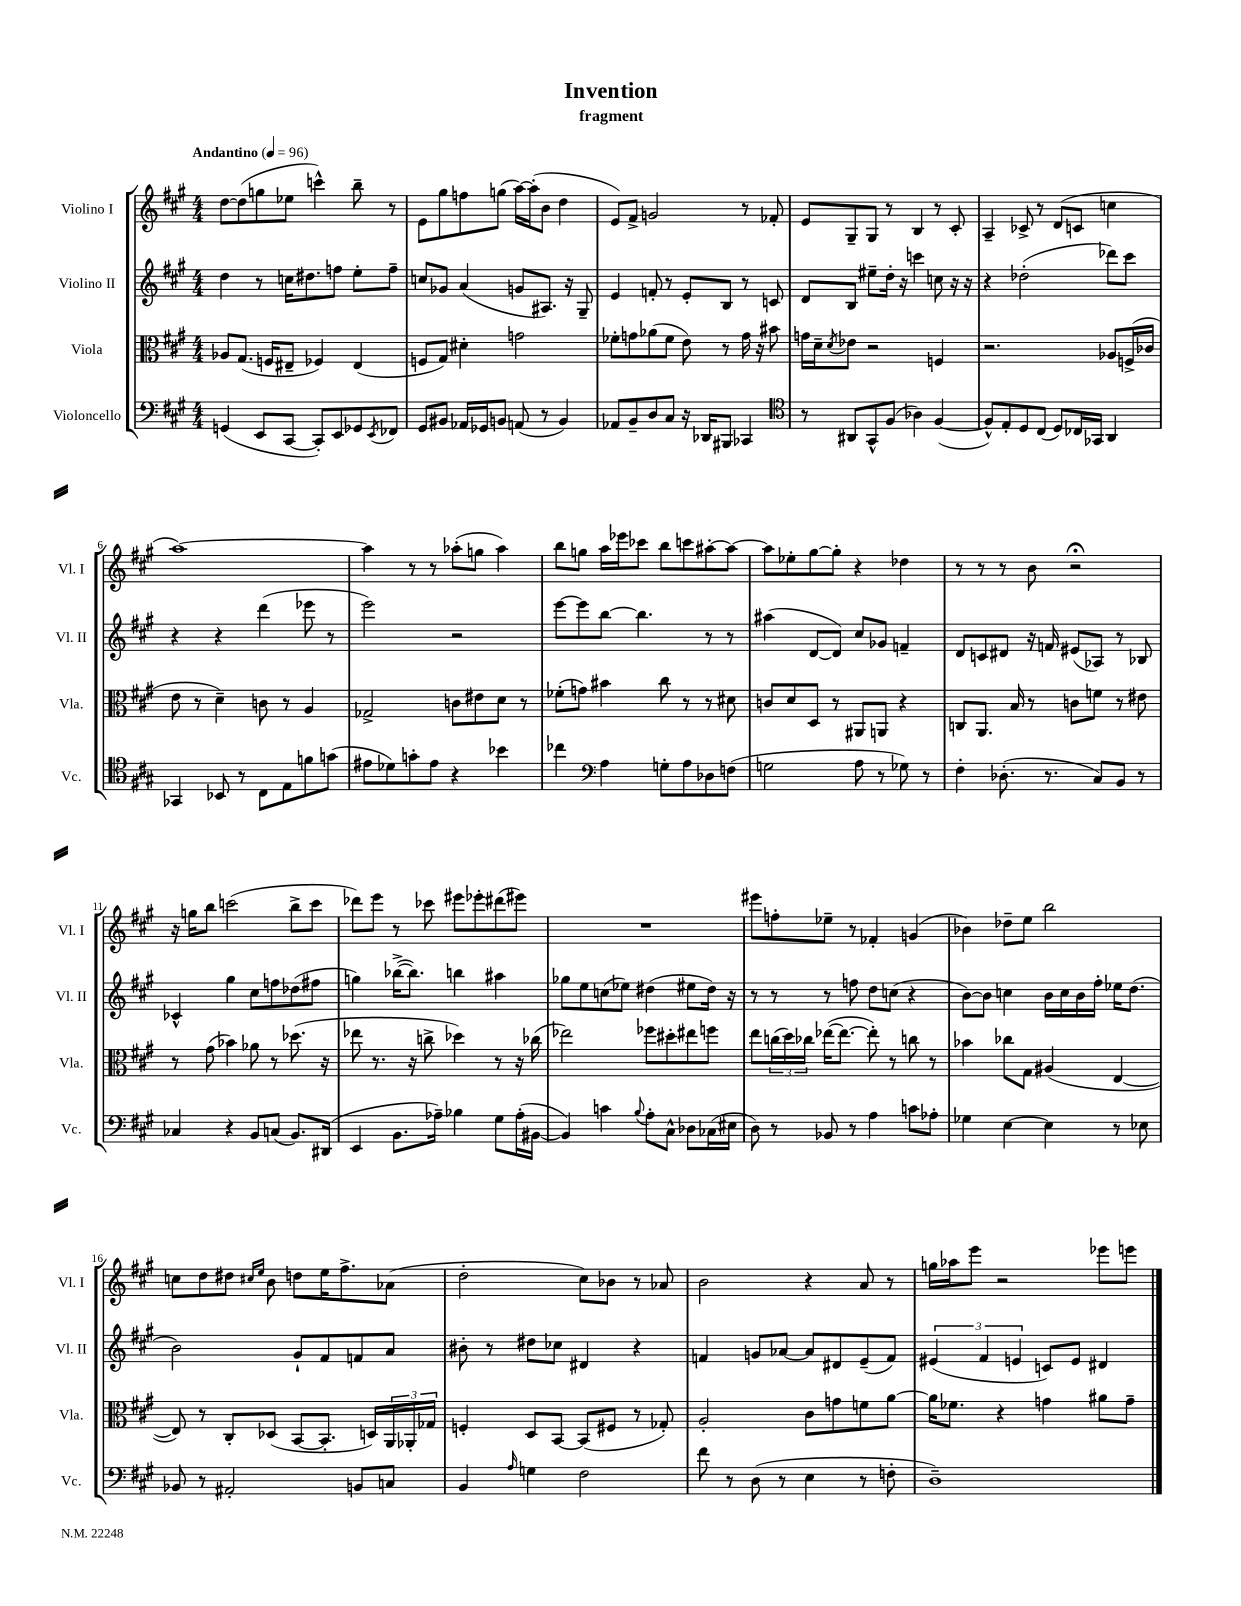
\header { title = "Invention" subtitle = "fragment" }
<<
\new StaffGroup <<
\new Staff = "s0" \with { instrumentName = "Violino I" shortInstrumentName = "Vl. I" } {
    \clef treble \key a \major \numericTimeSignature \time 4/4 \tempo "Andantino" 4 = 96
    d''8~ d''8( g''8 ees''8 c'''4-^) b''8-- r8 |
    e'8 gis''8 f''8 g''8( a''16~) a''16-.( b'8 d''4 |
    e'8) fis'8-> g'2 r8 fes'8-. |
    e'8 gis8-- gis8 r8 b4 r8 cis'8-. |
    a4-- ces'8-> r8 d'8( c'8 c''4 |
    a''1~) |
    a''4 r8 r8 aes''8-.( g''8 aes''4) |
    b''8 g''8 a''16 ees'''16 ces'''8 b''8 c'''8 ais''8~-. ais''8~ |
    ais''8 ees''8-. gis''8~ gis''8-. r4 des''4 |
    r8 r8 r8 b'8 r2\fermata |
    r16 g''16 b''8 c'''2( b''8-> c'''8 |
    des'''8) e'''8 r8 ces'''8 eis'''8 ees'''8-. dis'''8( eis'''8) |
    R1 |
    eis'''8 f''8-. ees''8-- r8 fes'4-. g'4( |
    bes'4) des''8-- e''8 b''2 |
    c''8 d''8 dis''8 \grace { cis''16 e''16 } b'8 d''8 e''16 fis''8.-> aes'8( |
    d''2-. cis''8) bes'8 r8 aes'8 |
    b'2 r4 a'8 r8 |
    g''16 aes''16 e'''8 r2 ees'''8 e'''8 \bar "|." |
}
\new Staff = "s1" \with { instrumentName = "Violino II" shortInstrumentName = "Vl. II" } {
    \clef treble \key a \major \numericTimeSignature \time 4/4
    d''4 r8 c''16 dis''8. f''8 e''8-. f''8-- |
    c''8 ges'8 a'4( g'8 ais8.) r16 gis8-- |
    e'4 f'8-. r8 e'8-. b8 r8 c'8 |
    d'8 b8 eis''8-- d''16-. r16 c'''4 c''8 r16 r16 |
    r4 des''2-.( des'''8) cis'''8 |
    r4 r4 d'''4( ees'''8 r8 |
    e'''2) r2 |
    e'''8~ e'''8 b''8~ b''4. r8 r8 |
    ais''4( d'8~ d'8) cis''8 ges'8 f'4-- |
    d'8 c'8 dis'8 r16 f'16 eis'8( aes8) r8 bes8 |
    ces'4-^ gis''4 cis''8 f''8 des''8( fis''8 |
    g''4) bes''16~->( bes''8.) b''4 ais''4 |
    ges''8 e''8 c''8( ees''8) dis''4( eis''8 dis''16) r16 |
    r8 r8 r8 f''8 d''8 c''8( r4 |
    b'8~) b'8 c''4 b'16 c''16 b'16 fis''16-. ees''16 d''8.( |
    b'2) gis'8-! fis'8 f'8 a'8 |
    bis'8-. r8 dis''8 ces''8 dis'4 r4 |
    f'4 g'8 aes'8~ aes'8 dis'8 e'8--( f'8) |
    \tuplet 3/2 { eis'4( fis'4 e'4 } c'8) e'8 dis'4 \bar "|." |
}
\new Staff = "s2" \with { instrumentName = "Viola" shortInstrumentName = "Vla." } {
    \clef alto \key a \major \numericTimeSignature \time 4/4
    aes8 gis8.( f16 eis8-- fes4) eis4( |
    f8 gis8) dis'4-. g'2 |
    fes'8-. g'8 aes'8( fes'8 e'8) r8 g'16 r16 bis'8 |
    g'16 d'16-- \acciaccatura { d'8 } ees'8 r2 f4 |
    r2. aes8 f16->( ces'16 |
    e'8 r8 d'4--) c'8 r8 a4 |
    ges2-> c'8 eis'8 d'8 r8 |
    fes'8-.( g'8) bis'4 cis''8 r8 r8 dis'8 |
    c'8 d'8 d8 r8 ais,8 a,8 r4 |
    c8 a,8. b16 r8 c'8 f'8 r8 eis'8 |
    r8 gis'8( bes'4) aes'8 r8 des''8.( r16 |
    ees''8 r8. r16 c''8-> des''4) r8 r16 ces''16( |
    ees''2) fes''8 dis''8-. eis''8 f''8 |
    e''8 \tuplet 3/2 { c''16( d''16) ces''16 } ees''16~( ees''8.~ ees''8-.) r8 c''8 r8 |
    bes'4 ces''8 gis8 ais4( e4~ |
    e8) r8 cis8-. des8( b,8~ b,8.-. d16) \tuplet 3/2 { a,16 aes,16-. ges16 } |
    f4-. d8 b,8~ b,8( fis8 r8 ges8-.) |
    a2-. cis'8 g'8 f'8 a'8~ |
    a'16 fes'8. r4 g'4 ais'8 g'8-- \bar "|." |
}
\new Staff = "s3" \with { instrumentName = "Violoncello" shortInstrumentName = "Vc." } {
    \clef bass \key a \major \numericTimeSignature \time 4/4
    g,4( e,8 cis,8~ cis,8-.) e,8 ges,8 \acciaccatura { e,8 } fes,8 |
    gis,8 bis,8 aes,16 ges,16 b,8 a,8( r8 b,4) |
    aes,8 b,8-- d8 cis8 r16 des,16 bis,,8 ces,4 |
    \clef tenor r8 ais,8 gis,8-^ fis8( aes4) fis4~( |
    fis8-^) e8-. d8 cis8( d8) ces16 ges,16 a,4 |
    ges,4 bes,8 r8 cis8 e8 f'8 g'8( |
    eis'8 des'8) g'8-. eis'8 r4 bes'4 |
    ces''4 \clef bass a4 g8-. a8 des8 f8( |
    g2 a8 r8 ges8) r8 |
    fis4-. des8.-.( r8. cis8) b,8 r8 |
    ces4 r4 b,8 c8( b,8.) dis,16( |
    e,4 b,8. aes16--) bes4 gis8 aes16-.( bis,16~ |
    bis,4) c'4 \appoggiatura { b8 } a8-. cis8-^ des8 ces16( eis16 |
    d8) r8 bes,8 r8 a4 c'8 aes8-. |
    ges4 e4~ e4 r8 ees8 |
    bes,8 r8 ais,2-. b,8 c8 |
    b,4 \grace { a16 } g4 fis2 |
    fis'8 r8 d8( r8 e4 r8 f8-. |
    d1--) \bar "|." |
}
>>
>>
